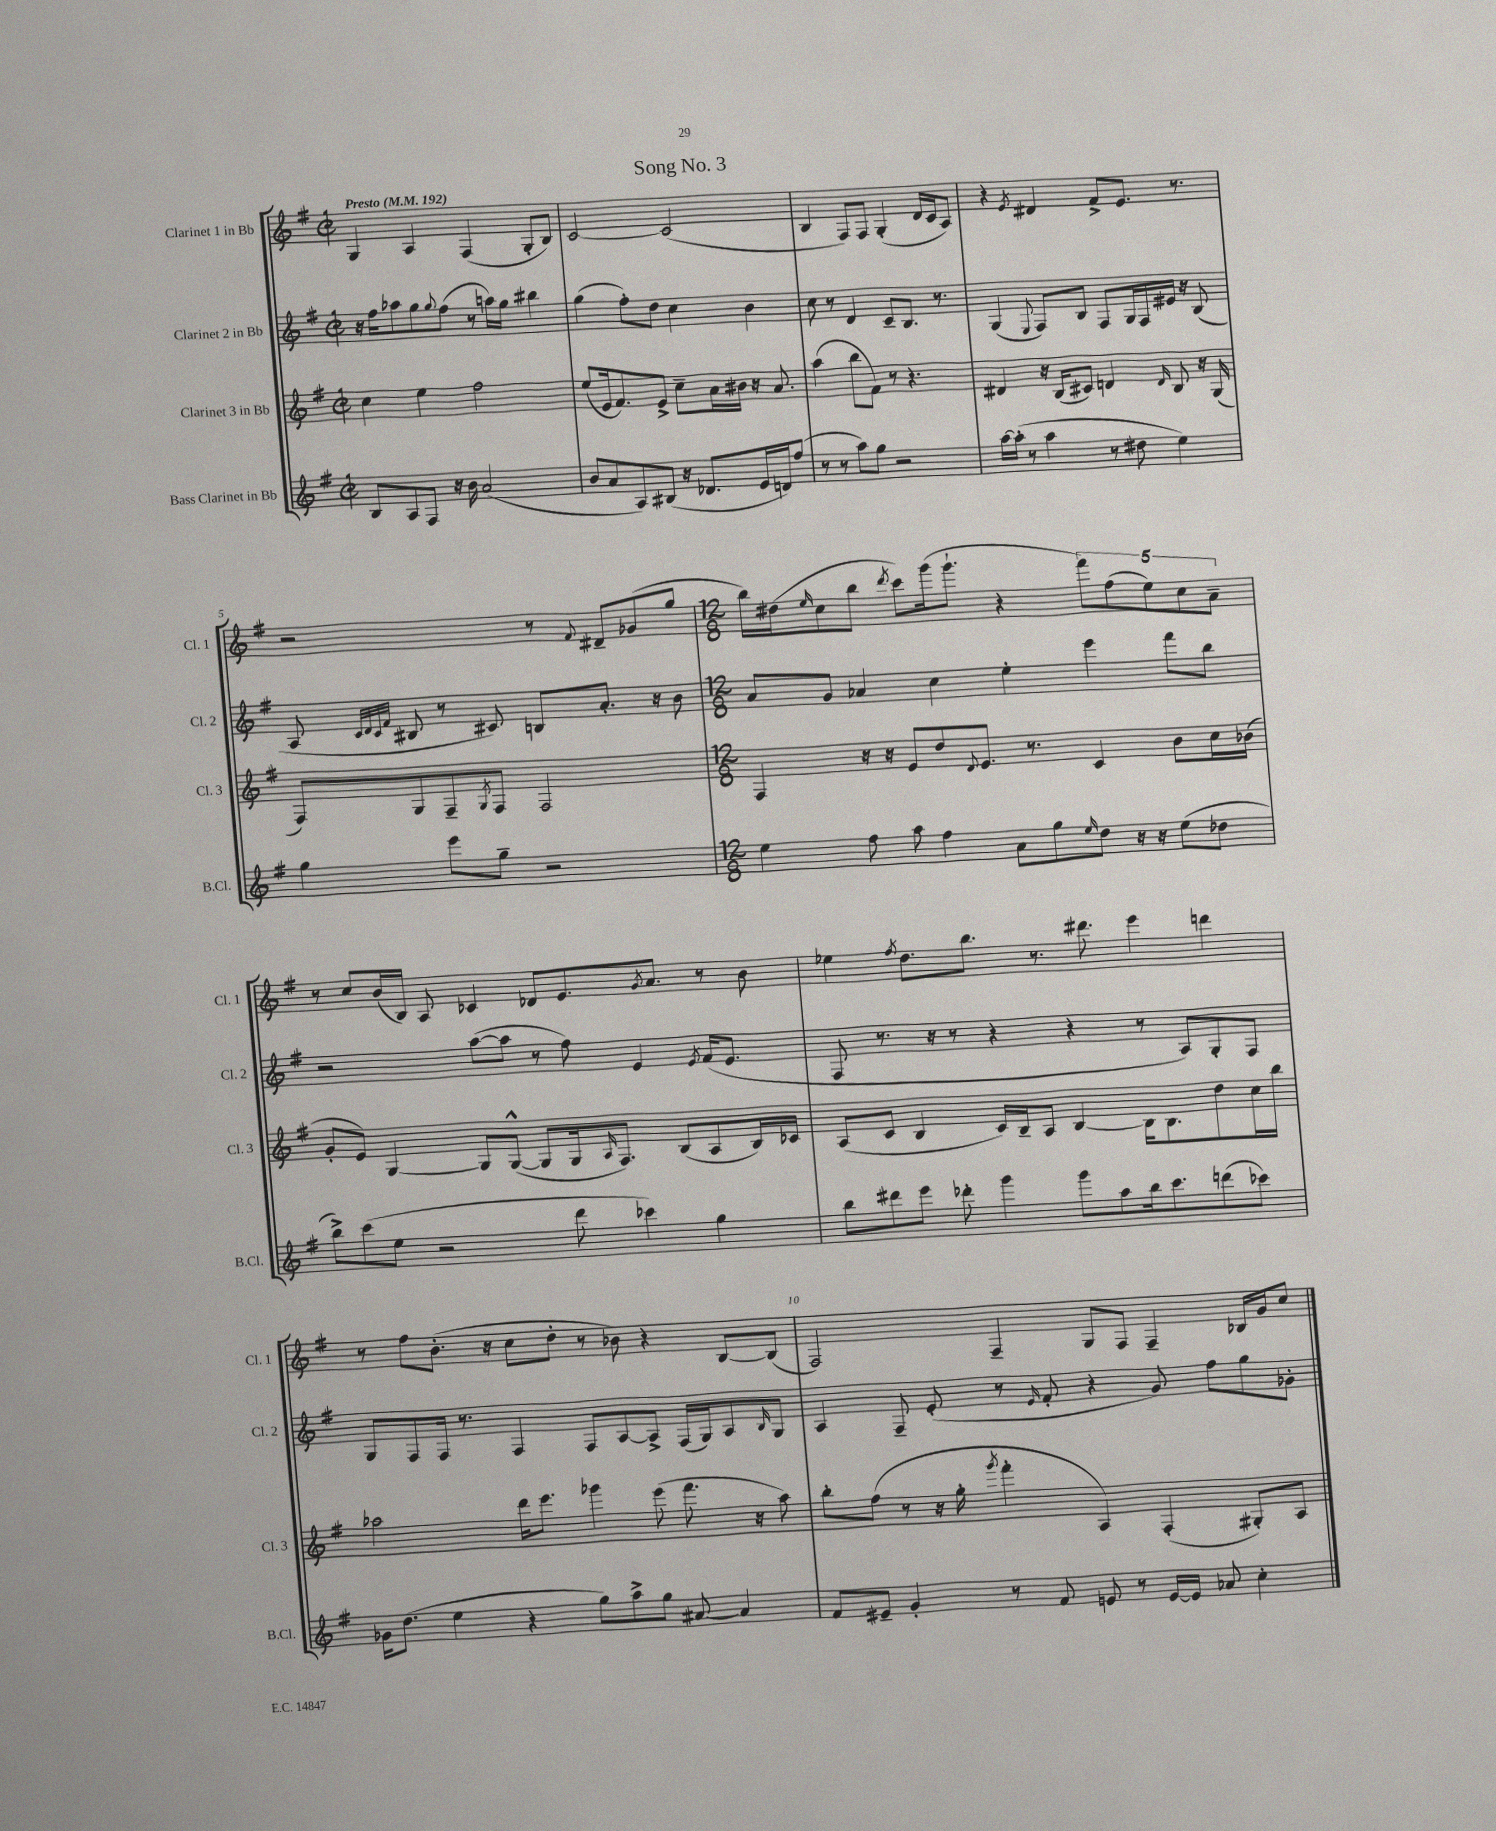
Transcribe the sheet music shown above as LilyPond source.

\header { title = "Song No. 3" }
<<
\new StaffGroup <<
\new Staff = "s0" \with { instrumentName = "Clarinet 1 in Bb" shortInstrumentName = "Cl. 1" } {
    \clef treble \key g \major \defaultTimeSignature \time 2/2 \tempo "Presto" 4 = 192
    g4 a4 fis4( g8-. b8) |
    c'2~ c'2( |
    b4 fis8) fis8 g4-.( d'16 c'16 a8) |
    r4 \acciaccatura { e'8 } dis'4 fis'8-> e'8. r8. |
    r2 r8 \appoggiatura { fis'8 } dis'8-- ges'8( g''8 |
    \numericTimeSignature \time 12/8 b''16) dis''16( \grace { e''16 } c''8 b''8 \acciaccatura { d'''8 } c'''8) g'''16( g'''8.-! r4 \tuplet 5/4 { fis'''8) fis''8( e''8) c''8 a'8-- } |
    r8 c''8 b'16( b16) a8 ces'4 des'8 e'8. \acciaccatura { g'8 } a'8. r8 b'8 |
    ees''4 \acciaccatura { fis''8 } d''8. b''8. r8. dis'''8. e'''4 d'''4 |
    r8 fis''8 b'8.-.( r16 c''8 d''8-. r8 bes'8) r4 b8~ b8( |
    fis2) fis4-- g8 fis8 fis4-- bes16 g'16 c''8 \bar "|." |
}
\new Staff = "s1" \with { instrumentName = "Clarinet 2 in Bb" shortInstrumentName = "Cl. 2" } {
    \clef treble \key g \major \defaultTimeSignature \time 2/2
    r16 fis''16 aes''8 g''8 \appoggiatura { g''8 } fis''8( r8 a''16) g''16 bis''4 |
    g''4( fis''8-.) d''8 c''4 b'4 |
    c''8 r8 d'4 c'8-- b8. r8. |
    g4( \appoggiatura { e8 } fis8) b8 fis8 g16 fis16 eis'16 r16 b8( |
    a8 \grace { c'32 d'32 c'32 fis'32 } bis8 r8 cis'8) b8 a'8.-. r16 b'8 |
    \numericTimeSignature \time 12/8 a'8 g'8 aes'4 c''4 e''4-. e'''4 fis'''8 b''8 |
    r2 a''8~( a''8 r8 fis''8) e'4 \acciaccatura { e'8 } fis'16( e'8. |
    fis8 r8. r16 r8 r4 r4 r8 a8) g8-. fis8 |
    g8 fis8 fis16 r8. fis4 fis8 a8~ a8-> fis16( g16) a8 \grace { b16 } g8 |
    a4 fis8-- e'8-.( r8 \grace { e'16 } fis'8-. r4 g'8) fis''8 g''8 ges'8-. \bar "|." |
}
\new Staff = "s2" \with { instrumentName = "Clarinet 3 in Bb" shortInstrumentName = "Cl. 3" } {
    \clef treble \key g \major \defaultTimeSignature \time 2/2
    c''4 e''4 fis''2 |
    e''8( e'16 fis'8.) e'8-> c''8-- a'16 bis'16 r16 a'8. |
    a''4( b''8 fis'8) r8 r4. |
    dis'4 r16 b16( cis'8) d'4 \grace { d'16 } b8 r16 g16( |
    fis8) g8 fis8-- \acciaccatura { g8 } fis8 fis2 |
    \numericTimeSignature \time 12/8 fis4 r16 r16 e'8 d''8 \appoggiatura { d'8 } e'8. r8. c'4 b'8 c''16 bes'16( |
    g'8-. e'8) g4~ g8 g8~-^( g8 g16 \grace { a16 } fis8.) b8( a8 b16) ces'16 |
    a8( c'8 b4 c'16) b16-- a8 b4~ b16 b8. d''8 c''16 b''16 |
    aes''2 d'''16 e'''8. ges'''4 e'''8( fis'''8. r16 aes''8) |
    b''8-. fis''8( r8 r16 g''16-. \acciaccatura { g'''8 } fis'''4-. a4) fis4-.( gis8-.) a8 \bar "|." |
}
\new Staff = "s3" \with { instrumentName = "Bass Clarinet in Bb" shortInstrumentName = "B.Cl." } {
    \clef treble \key g \major \defaultTimeSignature \time 2/2
    b8 a8 fis8 r16 b'16 a'2( |
    b'8 a'8 a8) bis8( r16 des'8. e'16 d'16) fis''8( |
    r8 r8 a''8) g''8 r2 |
    a''16~ a''16-.( r8 a''4 r8 dis''8 e''4) |
    g''4 e'''8 g''8-- r2 |
    \numericTimeSignature \time 12/8 e''4 fis''8 a''8 fis''4 a'8 g''8 \grace { e''16 } d''8 r16 r16 e''8( des''8 |
    b''8->) c'''8( e''8 r2 d'''8 ces'''4) g''4 |
    b''8 dis'''8 e'''8 des'''8-. g'''4 g'''8 a''8 b''16 c'''8. d'''8( ces'''8) |
    ges'16 d''8.( e''4 r4 g''8) a''8-> g''8 ais'8~ ais'4 |
    fis'8 eis'8-- g'4-. r8 fis'8 e'8 r8 e'16~ e'16 aes'8 c''4-. \bar "|." |
}
>>
>>
\layout { \context { \Score \override BarNumber.break-visibility = ##(#f #t #t) barNumberVisibility = #(every-nth-bar-number-visible 5) } }
